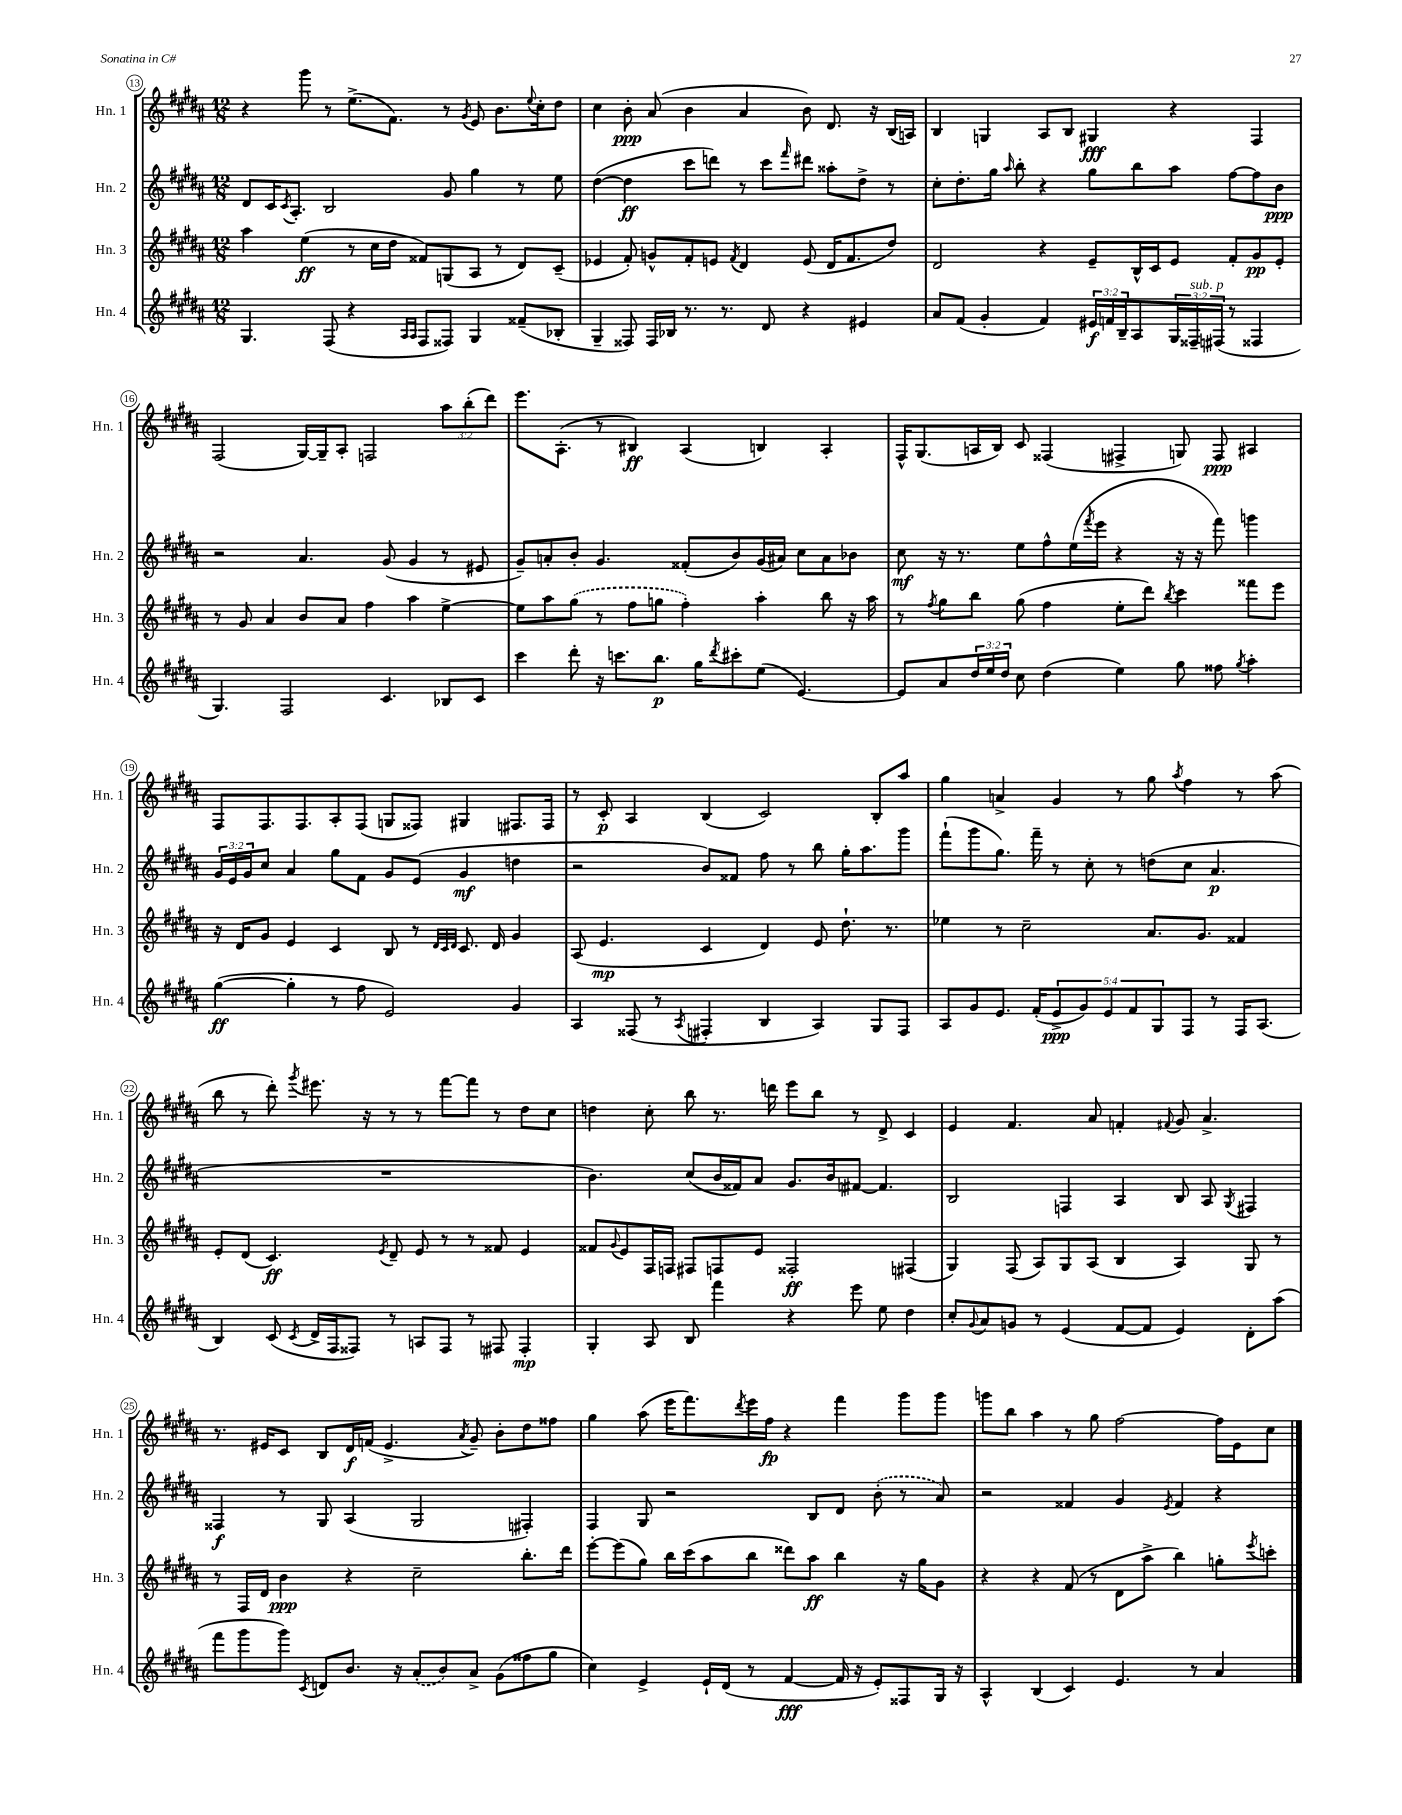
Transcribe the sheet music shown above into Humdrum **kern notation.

**kern	**dynam	**kern	**dynam	**kern	**dynam	**kern	**dynam
*part4	*part4	*part3	*part3	*part2	*part2	*part1	*part1
*staff4	*staff4	*staff3	*staff3	*staff2	*staff2	*staff1	*staff1
*I"Hn. 4	*	*I"Hn. 3	*	*I"Hn. 2	*	*I"Hn. 1	*
*I'Hn. 4	*	*I'Hn. 3	*	*I'Hn. 2	*	*I'Hn. 1	*
*clefG2	*	*clefG2	*	*clefG2	*	*clefG2	*
*k[f#c#g#d#a#]	*	*k[f#c#g#d#a#]	*	*k[f#c#g#d#a#]	*	*k[f#c#g#d#a#]	*
*M12/8	*	*M12/8	*	*M12/8	*	*M12/8	*
=13	=13	=13	=13	=13	=13	=13	=13
4.G#/	.	4aa#\	.	8d#/L	.	4r	.
.	.	.	.	16c#/K	.	.	.
.	.	.	.	8qc#/	.	.	.
.	.	.	.	8.A#'/J	.	.	.
.	.	(4ee\	ff	.	.	8ggg#\	.
(8F#/	.	.	.	2B/	.	8r	.
4r	.	8r	.	.	.	(8.ee^\L	.
.	.	16cc#\LL	.	.	.	.	.
.	.	16dd#\JJ	.	.	.	8.f#\J)	.
16qqA#/LL	.	.	.	.	.	.	.
16qqA#/JJ	.	.	.	.	.	.	.
8F#/L	.	8f##X/L)	.	.	.	.	.
8F##X/J)	.	(8Gn/	.	8g#/	.	8r	.
.	.	.	.	.	.	8qg#/	.
4G#/	.	8A#/J	.	4gg#\	.	8e/	.
.	.	8r	.	.	.	8.b\L	.
(8f##X~/L	.	8d#/L)	.	8r	.	.	.
.	.	.	.	.	.	8qqee/	.
.	.	.	.	.	.	16cc#'\k	.
8B-X'/J	.	(8c#~/J	.	8ee\	.	8dd#\J	.
=14	=14	=14	=14	=14	=14	=14	=14
4G#~/	.	4e-X/	.	([4dd#\	.	4cc#\	.
8F##X/)	.	8f#'/)	.	4dd#\]	ff	8b'\	ppp
16F##/LL	.	8gn^^/L	.	.	.	(8a#/	.
16B-X/JJ	.	.	.	.	.	.	.
8.r	.	8f#'/	.	8ccc#\L	.	4b\	.
.	.	8en/J	.	8dddn\J)	.	.	.
8.r	.	.	.	.	.	.	.
.	.	8qf#/	.	.	.	.	.
.	.	4d#/	.	8r	.	4a#/	.
8d#/	.	.	.	8ccc#\L	.	.	.
.	.	.	.	16qqfff#/	.	.	.
4r	.	(8e/	.	8ddd#X\J	.	8b\)	.
.	.	16d#/KL	.	8aa##X'\L	.	8.d#/	.
.	.	8.f#/	.	.	.	.	.
4e#X/	.	.	.	8dd#^\J	.	.	.
.	.	.	.	.	.	16r	.
.	.	8dd#/J)	.	8r	.	(16B/LL	.
.	.	.	.	.	.	16An/JJ)	.
=15	=15	=15	=15	=15	=15	=15	=15
8a#/L	.	2d#/	.	8cc#'\L	.	4B/	.
(8f#/J	.	.	.	8.dd#'\	.	.	.
4g#'/	.	.	.	.	.	4Gn/	.
.	.	.	.	16gg#\Jk	.	.	.
.	.	.	.	16qqaa#/	.	.	.
.	.	.	.	8bb'\	.	.	.
4f#/)	.	4r	.	4r	.	8A#/L	.
.	.	.	.	.	.	8B/J	.
24e#X/LL	f	8e~/L	.	8gg#\L	.	4G#X/	fff
24fn/	.	.	.	.	.	.	.
24B~/J	.	.	.	.	.	.	.
8A#/	.	16B^^/L	.	8bb\	.	.	.
.	.	16c#/J	.	.	.	.	.
24G#/L	.	8e/J	.	8aa#\J	.	4r	.
!LO:TX:a:i:t=sub. p	!	!	!	!	!	!	!
24F##X~/	.	.	.	.	.	.	.
(24F#X/JJ	.	.	.	.	.	.	.
8r	.	8f#'/L	.	[8ff#\L	.	.	.
4F##X/	.	8g#/	pp	8ff#\]	.	4F#/	.
.	.	8e'/J	.	8b\J	ppp	.	.
!!LO:LB:g=z
=16	=16	=16	=16	=16	=16	=16	=16
4.G#/)	.	8r	.	2r	.	(2F#/	.
.	.	8g#/	.	.	.	.	.
.	.	4a#/	.	.	.	.	.
2F#/	.	.	.	.	.	.	.
.	.	8b/L	.	4.a#/	.	[16G#/LL)	.
.	.	.	.	.	.	16G#~/J]	.
.	.	8a#/J	.	.	.	8A#'/J	.
.	.	4ff#\	.	.	.	2Fn/	.
4.c#/	.	.	.	(8g#/	.	.	.
.	.	4aa#\	.	4g#/	.	.	.
8B-X/L	.	[4ee^\	.	8r	.	12aa#\L	.
.	.	.	.	.	.	(12bb'\	.
8c#/J	.	.	.	8e#X/	.	.	.
.	.	.	.	.	.	12ddd#\J)	.
=17	=17	=17	=17	=17	=17	=17	=17
4ccc#\	.	8ee\L]	.	8g#~/L)	.	8.eee\L	.
.	.	8aa#\	.	8an'/	.	.	.
.	.	.	.	.	.	(8.A#'\J	.
8ddd#'\	.	(8gg#\J	.	8b'/J	.	.	.
16r	.	8r	.	4.g#/	.	8r	.
8.cccn\L	.	.	.	.	.	.	.
.	.	8ff#\L	.	.	.	4B#X/)	ff
8.bb\J	p	8ggn\J	.	.	.	.	.
.	.	4ff#'\)	.	(8f##X'/L	.	(4A#/	.
16gg#\KL	.	.	.	.	.	.	.
8qddd#/	.	.	.	.	.	.	.
8ccc#X'\	.	.	.	8b/)	.	.	.
(8ee\J	.	4aa#'\	.	(16g#/L	.	4Bn/)	.
.	.	.	.	16a#X/JJ)	.	.	.
[4.e/)	.	.	.	8cc#\L	.	.	.
.	.	8bb\	.	8a#\	.	4A#'/	.
.	.	16r	.	8b-X\J	.	.	.
.	.	16aa#\	.	.	.	.	.
=18	=18	=18	=18	=18	=18	=18	=18
8e/L]	.	8r	.	8cc#\	mf	16F#^^/KL	.
.	.	.	.	.	.	(8.G#/	.
.	.	8qff#/	.	.	.	.	.
8a#/	.	8gg#\L	.	16r	.	.	.
.	.	.	.	8.r	.	.	.
24dd#/L	.	8bb\J	.	.	.	16An/L	.
24ee/	.	.	.	.	.	.	.
.	.	.	.	.	.	16B/JJ)	.
24dd#/JJ	.	.	.	.	.	.	.
8cc#\	.	(8gg#\	.	8ee\L	.	8c#/	.
(4dd#\	.	4ff#\	.	8ff#^^\	.	(4F##X/	.
.	.	.	.	(16ee\L	.	.	.
.	.	.	.	8qfff#/	.	.	.
.	.	.	.	16eee\JJ	.	.	.
4ee\)	.	8ee'\L	.	4r	.	4F#X^/	.
.	.	8ddd#\J)	.	.	.	.	.
.	.	8qbb/	.	.	.	.	.
8gg#\	.	4ccc#\	.	16r	.	8Gn/)	.
.	.	.	.	16r	.	.	.
8ff##X\	.	.	.	8fff#\)	.	8F#/	ppp
8qgg#/	.	.	.	.	.	.	.
4aa#'\	.	8fff##X\L	.	4gggn\	.	4A#X/	.
.	.	8eee\J	.	.	.	.	.
!!LO:LB:g=z
=19	=19	=19	=19	=19	=19	=19	=19
([4gg#\	ff	16r	.	24g#/LL	.	8F#/L	.
.	.	.	.	24e/	.	.	.
.	.	16d#/KL	.	.	.	.	.
.	.	.	.	24g#/J	.	.	.
.	.	8g#/J	.	8cc#/J	.	8.F#/	.
4gg#'\]	.	4e/	.	4a#/	.	.	.
.	.	.	.	.	.	8.F#/	.
8r	.	4c#/	.	8gg#\L	.	8A#'/	.
8ff#\	.	.	.	8f#\J	.	(8F#/J	.
2e/)	.	8B/	.	8g#/L	.	8Gn/L	.
.	.	8r	.	(8e/J	.	8F##X/J)	.
.	.	32qqd#/LLL	.	.	.	.	.
.	.	32qqc#/	.	.	.	.	.
.	.	32qqd#/JJJ	.	.	.	.	.
.	.	8.c#/	.	4g#/	mf	4G#X/	.
.	.	16d#/	.	.	.	.	.
4g#/	.	4g#/	.	4ddn\	.	8.F#X/L	.
.	.	.	.	.	.	16F#/Jk	.
=20	=20	=20	=20	=20	=20	=20	=20
4A#/	.	(8A#/	.	2r	.	8r	.
.	.	4.e/	mp	.	.	8c#'/	p
(8F##X/	.	.	.	.	.	4A#/	.
8r	.	.	.	.	.	.	.
8qA#/	.	.	.	.	.	.	.
4F#X'/	.	4c#/	.	8b/L)	.	(4B/	.
.	.	.	.	8f##X/J	.	.	.
4B/	.	4d#/)	.	8ff#\	.	2c#/)	.
.	.	.	.	8r	.	.	.
4A#/)	.	8e/	.	8bb\	.	.	.
.	.	8.dd#`\	.	16gg#'\KL	.	.	.
.	.	.	.	8.aa#\	.	.	.
8G#/L	.	.	.	.	.	8B'/L	.
.	.	8.r	.	.	.	.	.
8F#/J	.	.	.	8ggg#\J	.	8aa#/J	.
=21	=21	=21	=21	=21	=21	=21	=21
8A#/L	.	4ee-X\	.	(8fff#`\L	.	4gg#\	.
8g#/	.	.	.	8ggg#\	.	.	.
8.e/J	.	8r	.	8.gg#\J)	.	4an^/	.
.	.	2cc#~\	.	.	.	.	.
(16f#'/KL	.	.	.	16fff#~\	.	.	.
10e^/	ppp	.	.	8r	.	4g#/	.
10g#/)	.	.	.	.	.	.	.
.	.	.	.	8cc#'\	.	.	.
10e/	.	.	.	.	.	.	.
.	.	.	.	8r	.	8r	.
10f#/	.	.	.	.	.	.	.
.	.	8.a#/L	.	(8ddn\L	.	8gg#\	.
10G#/	.	.	.	.	.	.	.
.	.	.	.	.	.	8qaa#/	.
8F#/J	.	.	.	8cc#\J	.	4ff#\	.
.	.	8.g#/J	.	.	.	.	.
8r	.	.	.	4.a#/	p	.	.
16F#/KL	.	4f##X/	.	.	.	8r	.
(8.A#/J	.	.	.	.	.	.	.
.	.	.	.	.	.	(8aa#\	.
!!LO:LB:g=z
=22	=22	=22	=22	=22	=22	=22	=22
4B/)	.	8e'/L	.	1.r	.	8bb\	.
.	.	(8d#/J	.	.	.	8r	.
(8c#/	.	4.c#/)	ff	.	.	8ddd#'\)	.
8qc#/	.	.	.	.	.	8qggg#/	.
16d#^/LL	.	.	.	.	.	8.eee#X\	.
16F#/J	.	.	.	.	.	.	.
8F##X/J)	.	.	.	.	.	.	.
.	.	.	.	.	.	16r	.
.	.	8qe/	.	.	.	.	.
8r	.	8d#~/	.	.	.	8r	.
8An/L	.	8e/	.	.	.	8r	.
8F##/J	.	8r	.	.	.	[8fff#\L	.
8r	.	8r	.	.	.	8fff#\J]	.
8F#X/	.	8f##X/	.	.	.	8r	.
4F#'/	mp	4e/	.	.	.	8dd#\L	.
.	.	.	.	.	.	8cc#\J	.
=23	=23	=23	=23	=23	=23	=23	=23
4G#'/	.	8f##X/L	.	4.b\)	.	4ddn\	.
.	.	8qqg#/	.	.	.	.	.
.	.	8e/	.	.	.	.	.
8A#/	.	16F#/L	.	.	.	8cc#'\	.
.	.	16Fn/JJ	.	.	.	.	.
8B/	.	8F#X/L	.	(8cc#/L	.	8bb\	.
4fff#\	.	8Fn/	.	16b/L	.	8.r	.
.	.	.	.	16f##X/J)	.	.	.
.	.	8e/J	.	8a#/J	.	.	.
.	.	.	.	.	.	16dddn\	.
4r	.	2F##X'/	ff	8.g#/L	.	8eee\L	.
.	.	.	.	.	.	8bb\J	.
.	.	.	.	16b/k	.	.	.
8eee\	.	.	.	[8f#X/J	.	8r	.
8ee\	.	.	.	4.f#/]	.	8d#^/	.
4dd#\	.	(4F#X/	.	.	.	4c#/	.
=24	=24	=24	=24	=24	=24	=24	=24
8cc#'/L	.	4G#/)	.	2B/	.	4e/	.
8qqg#/	.	.	.	.	.	.	.
8a#/	.	.	.	.	.	.	.
8gn/J	.	(8F#/	.	.	.	4.f#/	.
8r	.	8A#/L)	.	.	.	.	.
(4e/	.	8G#/	.	4Fn/	.	.	.
.	.	(8A#/J	.	.	.	8a#/	.
[8f#/L	.	4B/	.	4A#/	.	4fn'/	.
8f#/J]	.	.	.	.	.	.	.
.	.	.	.	.	.	8qqf#X/	.
4e/)	.	4A#/)	.	8B/	.	8g#/	.
.	.	.	.	8A#/	.	4.a#^/	.
.	.	.	.	8qG#/	.	.	.
8d#'\L	.	8G#/	.	4F#X/	.	.	.
(8aa#\J	.	8r	.	.	.	.	.
!!LO:LB:g=z
=25	=25	=25	=25	=25	=25	=25	=25
8fff#\L	.	8r	.	4F##X/	f	8.r	.
8ggg#\	.	16F#/LL	.	.	.	.	.
.	.	16d#/JJ	.	.	.	16e#X/KL	.
8ggg#\J)	.	4b\	ppp	8r	.	8c#/J	.
8qc#/	.	.	.	.	.	.	.
8dn/L	.	.	.	8G#/	.	8B/L	.
8.b/J	.	4r	.	(4A#/	.	16d#/L	f
.	.	.	.	.	.	(16fn/JJ	.
.	.	.	.	.	.	4.e#^/	.
16r	.	.	.	.	.	.	.
(8a#'/L	.	2cc#~\	.	2G#/	.	.	.
8b/)	.	.	.	.	.	.	.
.	.	.	.	.	.	8qa#/	.
8a#^/J	.	.	.	.	.	8g#~/)	.
(8g#\L	.	.	.	.	.	8b'\L	.
8ff##X\	.	8.bb'\L	.	4F#X'/)	.	8dd#\	.
8gg#\J	.	.	.	.	.	8ff##X\J	.
.	.	16ddd#\Jk	.	.	.	.	.
=26	=26	=26	=26	=26	=26	=26	=26
4cc#\)	.	[8eee'\L	.	4F#/	.	4gg#\	.
.	.	(8eee\]	.	.	.	.	.
4e^/	.	8gg#\J)	.	8G#/	.	(8aa#\	.
.	.	16bb\LL	.	2r	.	16eee\KL	.
.	.	(16ccc#\J	.	.	.	8.fff#\)	.
16e`/LL	.	8aa#\	.	.	.	.	.
(16d#/JJ	.	.	.	.	.	.	.
.	.	.	.	.	.	8qddd#/	.
8r	.	8bb\J	.	.	.	16eee\L	.
.	.	.	.	.	.	16ff#\JJ	fp
[4f#/	fff	8ddd##X\L)	.	.	.	4r	.
.	.	8aa#\J	ff	8B/L	.	.	.
16f#/]	.	4bb\	.	8d#/J	.	4fff#\	.
16r	.	.	.	.	.	.	.
8e'/L)	.	.	.	(8b'\	.	.	.
8F##X/	.	16r	.	8r	.	8ggg#\L	.
.	.	16gg#\KL	.	.	.	.	.
16G#/Jk	.	8g#\J	.	8a#/)	.	8ggg#\J	.
16r	.	.	.	.	.	.	.
=27	=27	=27	=27	=27	=27	=27	=27
4A#^^/	.	4r	.	2r	.	8gggn\L	.
.	.	.	.	.	.	8bb\J	.
(4B/	.	4r	.	.	.	4aa#\	.
4c#/)	.	(8f#/	.	4f##X/	.	8r	.
.	.	8r	.	.	.	8gg#\	.
4.e/	.	8d#\L	.	4g#/	.	[2ff#\	.
.	.	8aa#^\J	.	.	.	.	.
.	.	.	.	8qe/	.	.	.
.	.	4bb\)	.	4f##/	.	.	.
8r	.	.	.	.	.	.	.
4a#/	.	8ggn'\L	.	4r	.	16ff#\LL]	.
.	.	.	.	.	.	16e\J	.
.	.	8qeee/	.	.	.	.	.
.	.	8cccn'\J	.	.	.	8cc#\J	.
==	==	==	==	==	==	==	==
*-	*-	*-	*-	*-	*-	*-	*-
